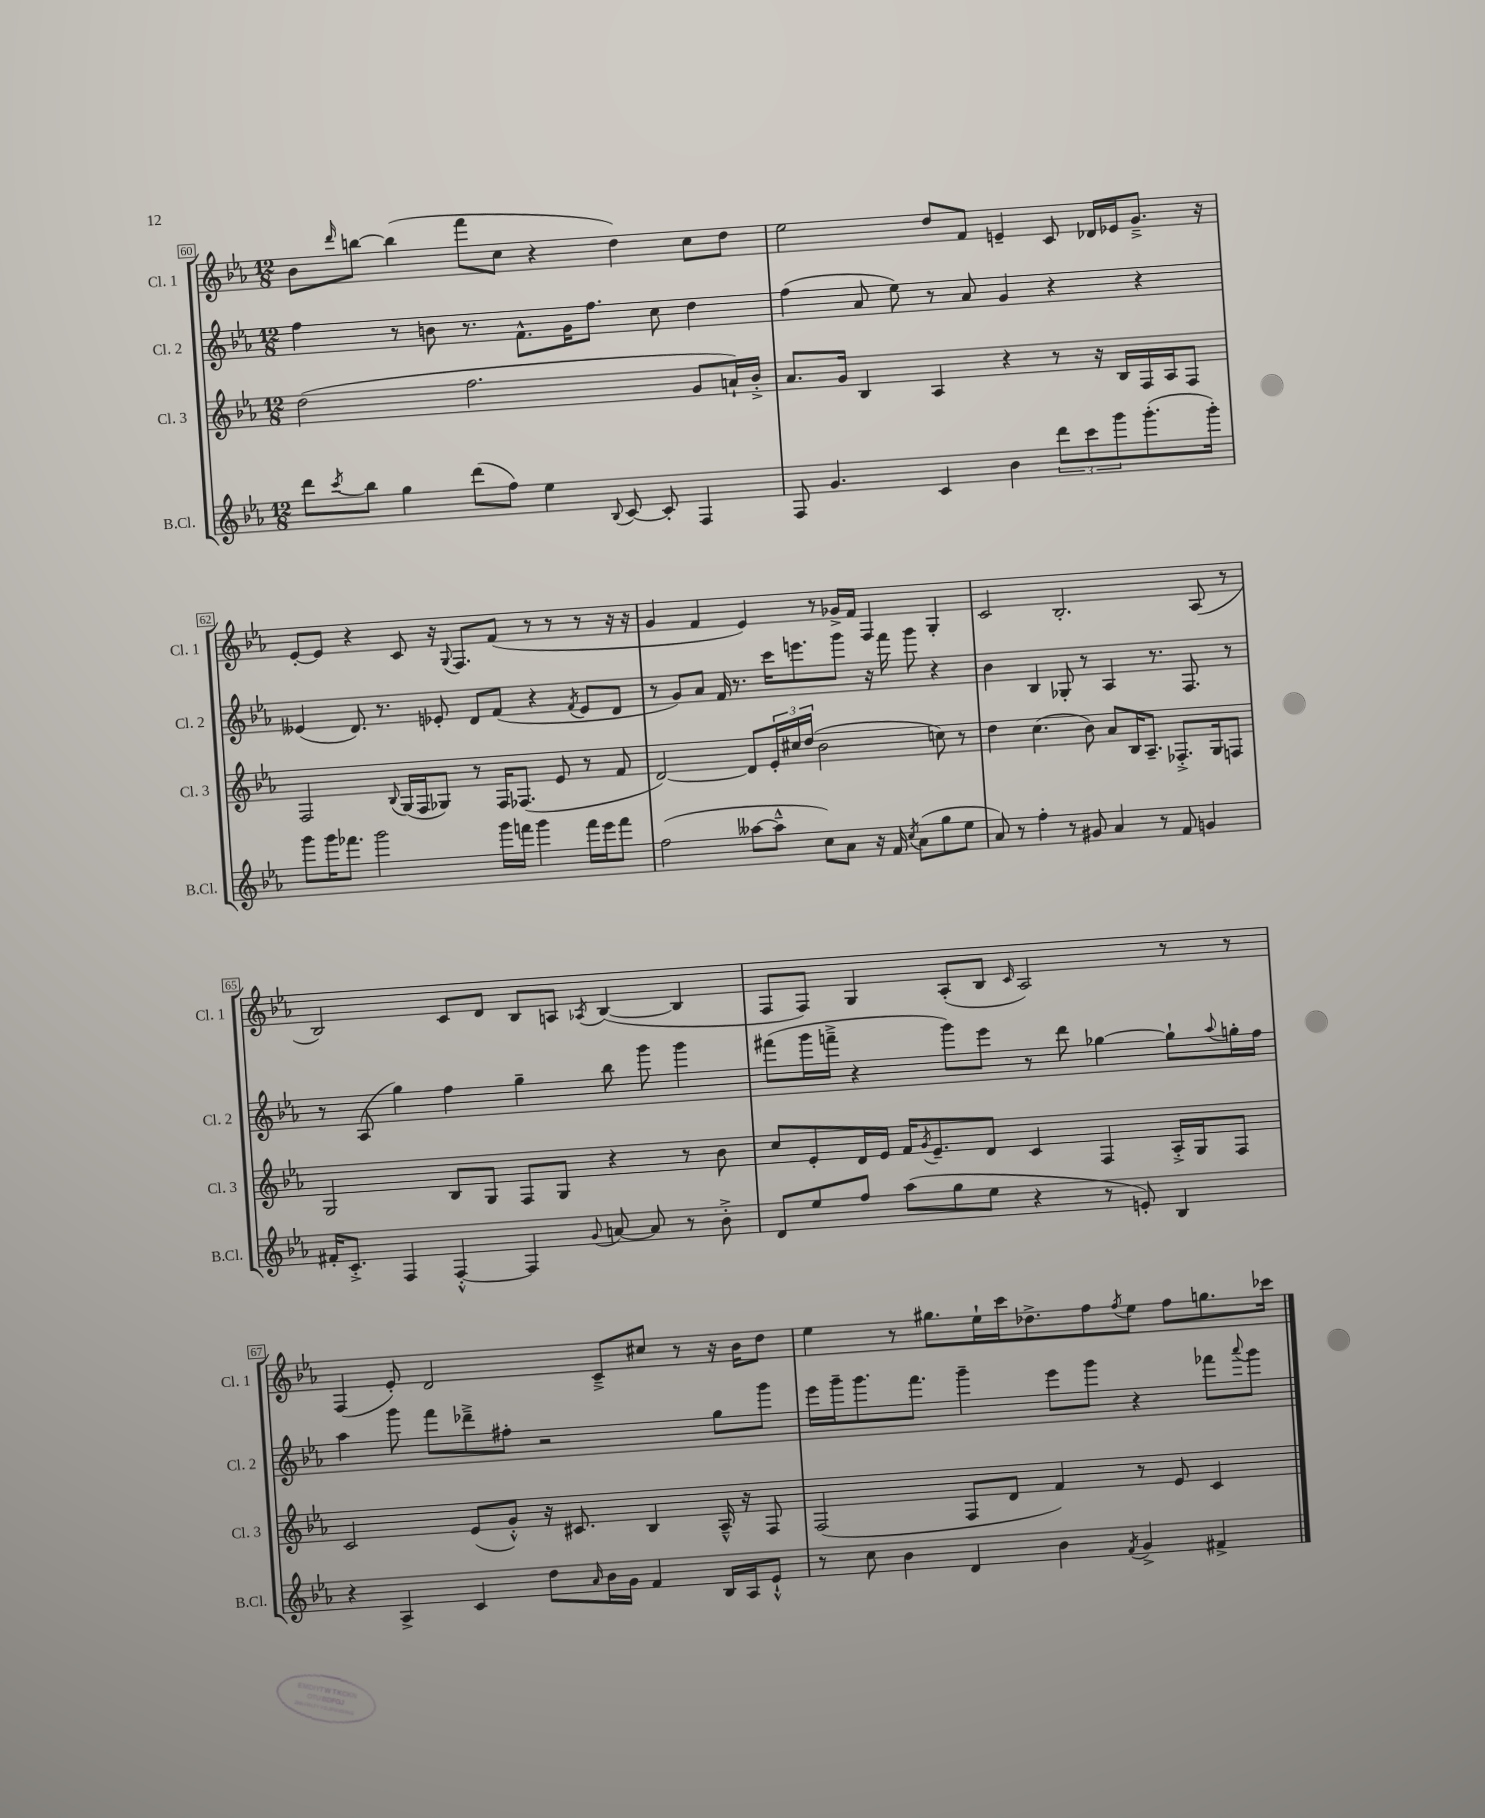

**kern	**kern	**kern	**kern
*staff4	*staff3	*staff2	*staff1
*clefG2	*clefG2	*clefG2	*clefG2
*k[b-e-a-]	*k[b-e-a-]	*k[b-e-a-]	*k[b-e-a-]
*M12/8	*M12/8	*M12/8	*M12/8
8ddd\L	(2dd\	4ff\	8b-\L
8qccc/	.	.	16qqddd/
8bb-\J	.	.	[8bb\J
4gg\	.	8r	(4bb\]
.	.	8b\	.
(8ddd\L	2.ff\	8.r	8fff\L
8ff\J)	.	.	8cc\J
.	.	8.f^^\L	.
4ee-\	.	.	4r
.	.	16g\K	.
.	.	8.ff\J	.
8qqB-/	.	.	.
[8c/	.	.	4dd\)
8c'/]	.	8cc\	.
4F/	8g/L	4dd\	8cc\L
.	16a`/L)	.	8dd\J
.	16b-'^/JJ	.	.
=	=	=	=
8F/	8.a-/L	(4ff\	2ee-\
4.g/	.	.	.
.	16g/Jk	.	.
.	4B-/	8a-/	.
.	.	8ee-\)	.
4c/	4A-/	8r	8dd/L
.	.	8a-/	8f/J
4b-\	4r	4g/	4e~/
12ddd\L	8r	4r	8c/
12ccc\	.	.	.
.	16r	.	16d-/LL
12ggg\	.	.	.
.	16B-/LL	.	16e-/J
(8.ggg'\	16F/	4r	8.g~^/J
.	16A-/J	.	.
.	8F/J	.	.
16ggg'\Jk)	.	.	16r
=	=	=	=
8ggg\L	2F/	(4e--/	[8e-'/L
16ggg\K	.	.	8e-/]J
8.fff-\J	.	.	.
.	.	8.d/)	4r
2ggg\	.	.	.
.	.	8.r	.
.	8qqB-/	.	.
.	(16G/LL	.	8c/
.	16F/J	.	.
.	8G-/J)	8e-'/	16r
.	.	.	8qqG/
.	.	.	8.F/L
.	8r	8d/L	.
16ggg\LL	16F/LK	(8f/J	(8f/J
16fff\JJ	(8.F-/J	.	.
4ggg\	.	4r	8r
.	8e-/	.	8r
.	.	8qf/	.
16fff\LL	8r	8e-/L	8r
16eee-\J	.	.	.
8fff\J	8f/	8d/J	16r
.	.	.	16r
=	=	=	=
(2ff\	[2d/)	8r	4g/
.	.	8g/L)	.
.	.	8a-/J	4f/
.	.	16f/	.
.	.	8.r	.
[8aa--\L	8d/]L	.	4e-/)
8aa--~^^\]J	24e-'/L	16ccc\LK	.
.	24cc#/	.	.
.	.	8.eee\	.
.	(24dd/JJ	.	.
8cc\L)	2b-\	.	8r
8a-\J	.	8ggg\J	16g-^/LL
.	.	.	16f/JJ
16r	.	16r	4F/
16f/	.	16fff\	.
8qcc/	.	.	.
(8a-\L	.	8ggg\	.
8gg\	8cc\)	4r	4G'/
8ee-\J	8r	.	.
=	=	=	=
8a-/)	4dd\	4b-\	2c/
8r	.	.	.
4ff'\	(4.cc\	4B-/	.
8r	.	8G-'/	2.B-'/
8g#/	8b-\)	8r	.
4a-/	8a-/L	4A-/	.
.	16B-/K	.	.
.	8.A-~/J	.	.
8r	.	8.r	.
8f/	8.F-'^/L	.	.
.	.	8.F/	.
4g/	.	.	(8A-/
.	16G/k	.	.
.	8F/J	8r	8r
=	=	=	=
16f#'/LK	2G/	8r	2B-/)
8.c'^/J	.	.	.
.	.	(8A-/	.
4F/	.	4gg\)	.
[4F'^^/	8B-/L	4ff\	8c/L
.	8G/J	.	8d/J
4F/]	8F/L	4gg~\	8B-/L
.	8G/J	.	8A/J
8qqg/	.	.	8qA-/
[8a/	4r	8bb-\	([4B-/
8a/]	.	8ggg\	.
8r	8r	4ggg\	4B-/]
8b-'^\	8b-\	.	.
=	=	=	=
8d/L	8cc/L	(8fff#\L	8F/L
8ee-/	8e-'/	16ggg\L	8F/J)
.	.	16fff~^\JJ	.
8ff/J	16d/L	4r	4G/
.	16e-/JJ	.	.
(8aa-\L	16f/LK	.	.
.	8qg/	.	.
.	8.e-~/	.	.
8gg\	.	8ggg\L)	(8A-'/L
8ee-\J	8d/J	8eee-\J	8B-/J
.	.	.	16qqc/
4r	4c/	8r	2A-/)
.	.	8ddd\	.
8r	4F/	[4gg-\	.
8e'/)	.	.	.
4B-/	16A-'^/LL	8gg-`\]L	8r
.	16G/J	.	.
.	.	8qqaa-/	.
.	8F/J	16gg'\L	8r
.	.	16ff\JJ	.
=	=	=	=
4r	2c/	4aa-\	(4F/
4A-^/	.	8ggg\	8e-'/)
.	.	8fff\L	2d/
4c/	(8e-/L	8ddd-~^\	.
.	8g'^^/J)	8ff#'\J	.
8dd\L	16r	2r	.
.	8.c#/	.	.
16qqa-/	.	.	.
16b-\L	.	.	8c~^/L
16g\JJ	.	.	.
4f/	4B-/	.	8cc#/J
.	.	.	8r
16B-/LL	16A-~^^/	8gg\L	16r
16A-/J	16r	.	16b-\LK
8e-`^^/J	8F/	8ggg\J	8dd\J
=	=	=	=
8r	(2F/	16eee-\LL	4ee-\
.	.	16ggg~\J	.
8cc\	.	8.ggg\	.
4b-\	.	.	8r
.	.	8.fff\J	.
.	.	.	8.gg#\L
4d/	8F/L	4ggg~\	.
.	.	.	16ee-`\L
.	8d/J	.	16ccc\J
.	.	.	8.dd-^\
4b-\	4f/)	8eee-\L	.
.	.	8ggg\J	8ff\
8qf/	.	.	8qff/
4g^/	8r	4r	8ee-\J
.	8e-/	.	8ff\L
4f#^/	4c/	8fff-\L	8.gg\
.	.	8qqaaa-/	.
.	.	8ggg\J	.
.	.	.	16ccc-\Jk
==	==	==	==
*-	*-	*-	*-
